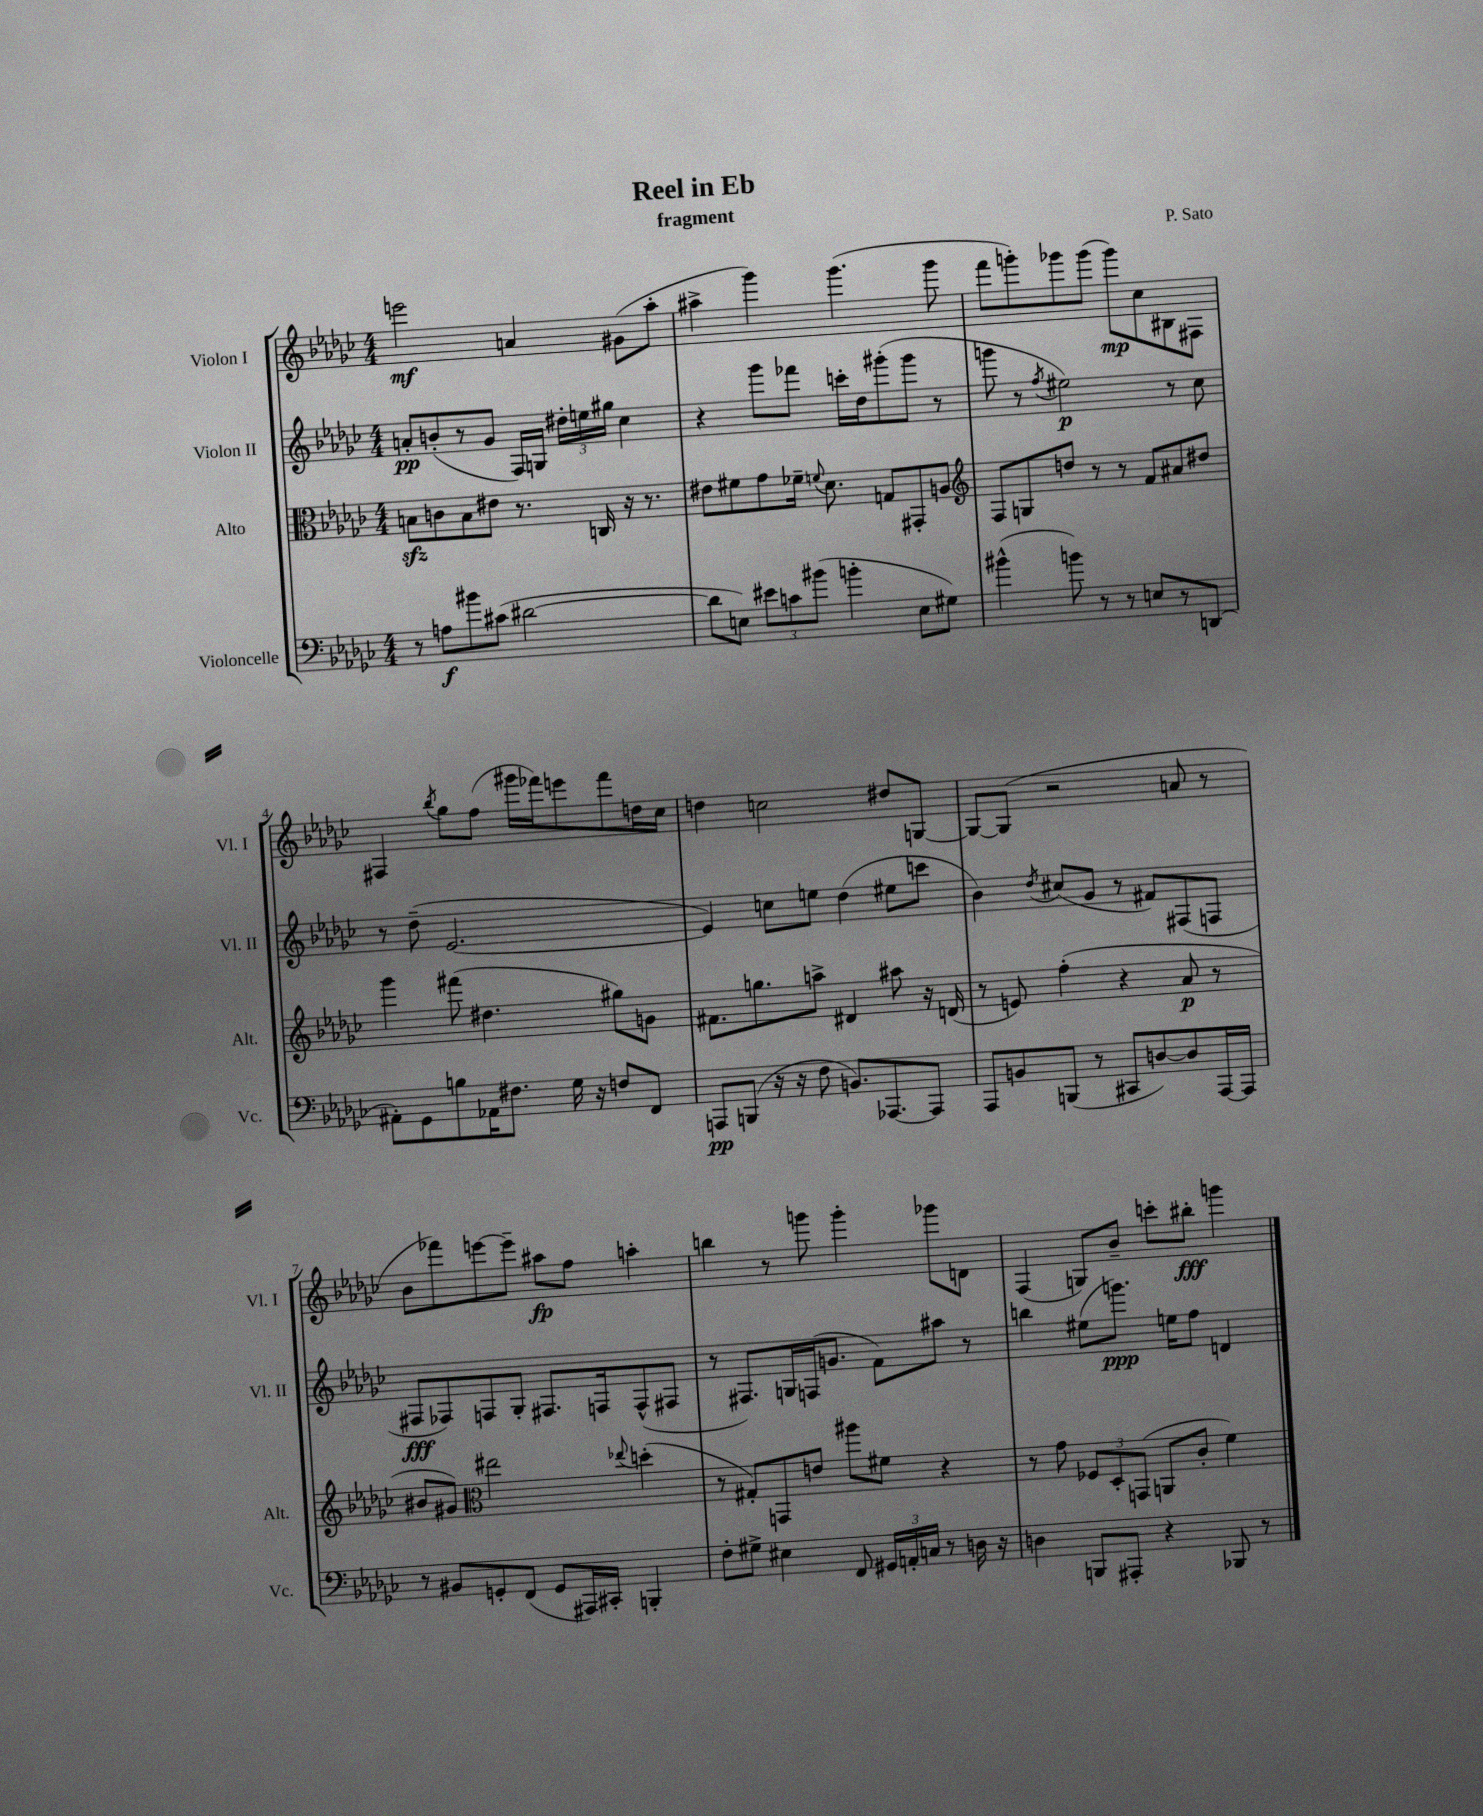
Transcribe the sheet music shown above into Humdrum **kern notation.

**kern	**dynam	**kern	**dynam	**kern	**dynam	**kern	**dynam
*part4	*part4	*part3	*part3	*part2	*part2	*part1	*part1
*staff4	*staff4	*staff3	*staff3	*staff2	*staff2	*staff1	*staff1
*I"Violoncelle	*	*I"Alto	*	*I"Violon II	*	*I"Violon I	*
*I'Vc.	*	*I'Alt.	*	*I'Vl. II	*	*I'Vl. I	*
*clefF4	*	*clefC3	*	*clefG2	*	*clefG2	*
*k[b-e-a-d-g-c-]	*	*k[b-e-a-d-g-c-]	*	*k[b-e-a-d-g-c-]	*	*k[b-e-a-d-g-c-]	*
*M4/4	*	*M4/4	*	*M4/4	*	*M4/4	*
=1	=1	=1	=1	=1	=1	=1	=1
8r	.	8Bnzz\L	.	8an'/L	pp	2eeen\	mf
8An\L	f	8cn\	.	(8bn'/	.	.	.
8b#X\	.	8B\	.	8r	.	.	.
(8c#X\J	.	8e#X\J	.	8g-/J	.	.	.
[2d#X\	.	8.r	.	16F/LL)	.	4an/	.
.	.	.	.	16Gn/JJ	.	.	.
.	.	.	.	24dd#X'\LL	.	.	.
.	.	.	.	24een\	.	.	.
.	.	16Cn/	.	.	.	.	.
.	.	.	.	24gg#X\JJ	.	.	.
.	.	16r	.	4cc-\	.	(8g#X\L	.
.	.	8.r	.	.	.	.	.
.	.	.	.	.	.	8aa-'\J	.
=2	=2	=2	=2	=2	=2	=2	=2
8d#\L]	.	8e#X\L	.	4r	.	4aa#X^\	.
8En\J)	.	8f#X\	.	.	.	.	.
12e#X\L	.	8g-\	.	8ggg-\L	.	4ggg-\)	.
12cn\	.	.	.	.	.	.	.
.	.	16f-X~\Jk	.	8fff-X\J	.	.	.
(12b#X\J	.	.	.	.	.	.	.
.	.	8qqfn/	.	.	.	.	.
.	.	8.d-\	.	.	.	.	.
4bn'\	.	.	.	16cccn'\LL	.	(4.ggg-\	.
.	.	.	.	16dd-\J	.	.	.
.	.	8Gn/L	.	(8ggg#X'\	.	.	.
8E\L	.	8GG#X'/	.	8ggg#\J	.	.	.
8G#X\J)	.	8An/J	.	8r	.	8ggg-\	.
=3	=3	=3	=3	=3	=3	=3	=3
*	*	*clefG2	*	*	*	*	*
(4b#X^^\	.	8F/L	.	8gggn\	.	8fff\L	.
.	.	8Gn/	.	8r	.	8gggn'\)	.
.	.	.	.	8qff/	.	.	.
8bn\)	.	8ddn/J	.	2ee#X\)	p	8ggg-X\	.
8r	.	8r	.	.	.	(8ggg-\J	.
8r	.	8r	.	.	.	8ggg-\L)	mp
8En/L	.	8f/L	.	.	.	8cc-\	.
8r	.	8a#X/	.	8r	.	8B#X\	.
(8DDn/J	.	8dd#X/J	.	8cc-\	.	8F#X\J	.
!!LO:LB:g=z
=4	=4	=4	=4	=4	=4	=4	=4
8AA#X'\L)	.	4ggg-\	.	8r	.	4F#X/	.
8GG-\	.	.	.	(8dd-~\	.	.	.
.	.	.	.	.	.	8qbb-/	.
8Bn\	.	(8fff#X\	.	[2.e-/	.	8gg-\L	.
16AA-X\K	.	4.dd#X\	.	.	.	(8ff\J	.
8.F#X\J	.	.	.	.	.	.	.
.	.	.	.	.	.	16ggg#X\LL	.
.	.	.	.	.	.	16fff-X\J)	.
16G-\	.	.	.	.	.	8eeen\	.
16r	.	.	.	.	.	.	.
8Fn/L	.	8gg#X\L)	.	.	.	8fff-\	.
8FF/J	.	8gn\J	.	.	.	16ddn\L	.
.	.	.	.	.	.	16cc-\JJ	.
=5	=5	=5	=5	=5	=5	=5	=5
8AAAn/L	pp	8.f#X\L	.	4e-/])	.	4ddn\	.
(8BBBn/J	.	.	.	.	.	.	.
.	.	8.ggn\	.	.	.	.	.
16r	.	.	.	8ccn\L	.	2ccn\	.
16r	.	.	.	.	.	.	.
8F\	.	8aan^\J	.	8een\J	.	.	.
8.BBn/L)	.	4d#X/	.	(4dd-\	.	.	.
[8.AAA-X/	.	.	.	.	.	.	.
.	.	8aa#X\	.	8ee#X\L	.	8dd#X/L	.
8AAA-/J]	.	16r	.	8cccn\J	.	[8Gn/J	.
.	.	(16dn/	.	.	.	.	.
=6	=6	=6	=6	=6	=6	=6	=6
8AAA-/L	.	8r	.	4b-\)	.	8G/L_	.
8BBn/	.	8en/)	.	.	.	(8G/J]	.
.	.	.	.	8qdd-/	.	.	.
(8BBBn/J	.	(4ff'\	.	(8cc#X/L	.	2r	.
8r	.	.	.	8g-/J	.	.	.
8CC#X/L	.	4r	.	8r	.	.	.
[8Dn/)	.	.	.	8f#X/L)	.	.	.
8D/]	.	8a-/	p	(8F#X/	.	8an/	.
[16AAA-/L	.	8r	.	8Fn/J	.	8r	.
16AAA-/JJ]	.	.	.	.	.	.	.
!!LO:LB:g=z
=7	=7	=7	=7	=7	=7	=7	=7
8r	.	8b#X/L	.	8F#X/L	fff	8b-\L	.
8BB#X/L	.	8g#X/J)	.	8F-X/)	.	8fff-X\)	.
*	*	*clefC3	*	*	*	*	*
8GGn'/	.	2ee#X\	.	8Fn/	.	[8eeen\	.
(8FF/J	.	.	.	8G-'/J	.	8eee~\J]	.
8GG/L	.	.	.	8.F#X/L	.	8aa#X\L	fp
16AAA#X/L)	.	.	.	.	.	8ff\J	.
16CC#X'/JJ	.	.	.	16Fn/k	.	.	.
.	.	8qqee-X/	.	.	.	.	.
4BBBn'/	.	(4ddn'\	.	(8F^^/	.	4aan'\	.
.	.	.	.	8F#X/J	.	.	.
=8	=8	=8	=8	=8	=8	=8	=8
8F'\L	.	8r	.	8r	.	4bbn\	.
8G#X^\J	.	8G#X'/L)	.	8.F#X/L)	.	.	.
4E#X\	.	8GGn/	.	.	.	8r	.
.	.	.	.	16Gn/L	.	.	.
.	.	8en/J	.	(16Fn/J	.	8gggn\	.
.	.	.	.	8.gn/J	.	.	.
8FF/	.	8aa#X\L	.	.	.	4ggg'\	.
24GG#X/LL	.	8f#X\J	.	8f\L)	.	.	.
24AAn'/	.	.	.	.	.	.	.
24Cn/JJ	.	.	.	.	.	.	.
8r	.	4r	.	8aa#X\J	.	8ggg-X\L	.
16Dn\	.	.	.	8r	.	8dn\J	.
16r	.	.	.	.	.	.	.
=9	=9	=9	=9	=9	=9	=9	=9
4Dn\	.	8r	.	4bbn\	.	(4F/	.
.	.	8g-\	.	.	.	.	.
8BBBn/L	.	12F-X/L	.	(8ee#X\L	.	8Gn/L)	.
.	.	12D-'/	.	.	.	.	.
8AAA#X'/J	.	.	.	8.gggn\J)	ppp	8b-~/J	.
.	.	(12GGn/J	.	.	.	.	.
4r	.	8AAn/L	.	.	.	8cccn'\L	.
.	.	.	.	16een\KL	.	.	.
.	.	8c-'/J	.	8ff\J	.	8bb#X'\J	fff
8BBB-X/	.	4f\)	.	4dn/	.	4gggn\	.
8r	.	.	.	.	.	.	.
==	==	==	==	==	==	==	==
*-	*-	*-	*-	*-	*-	*-	*-
